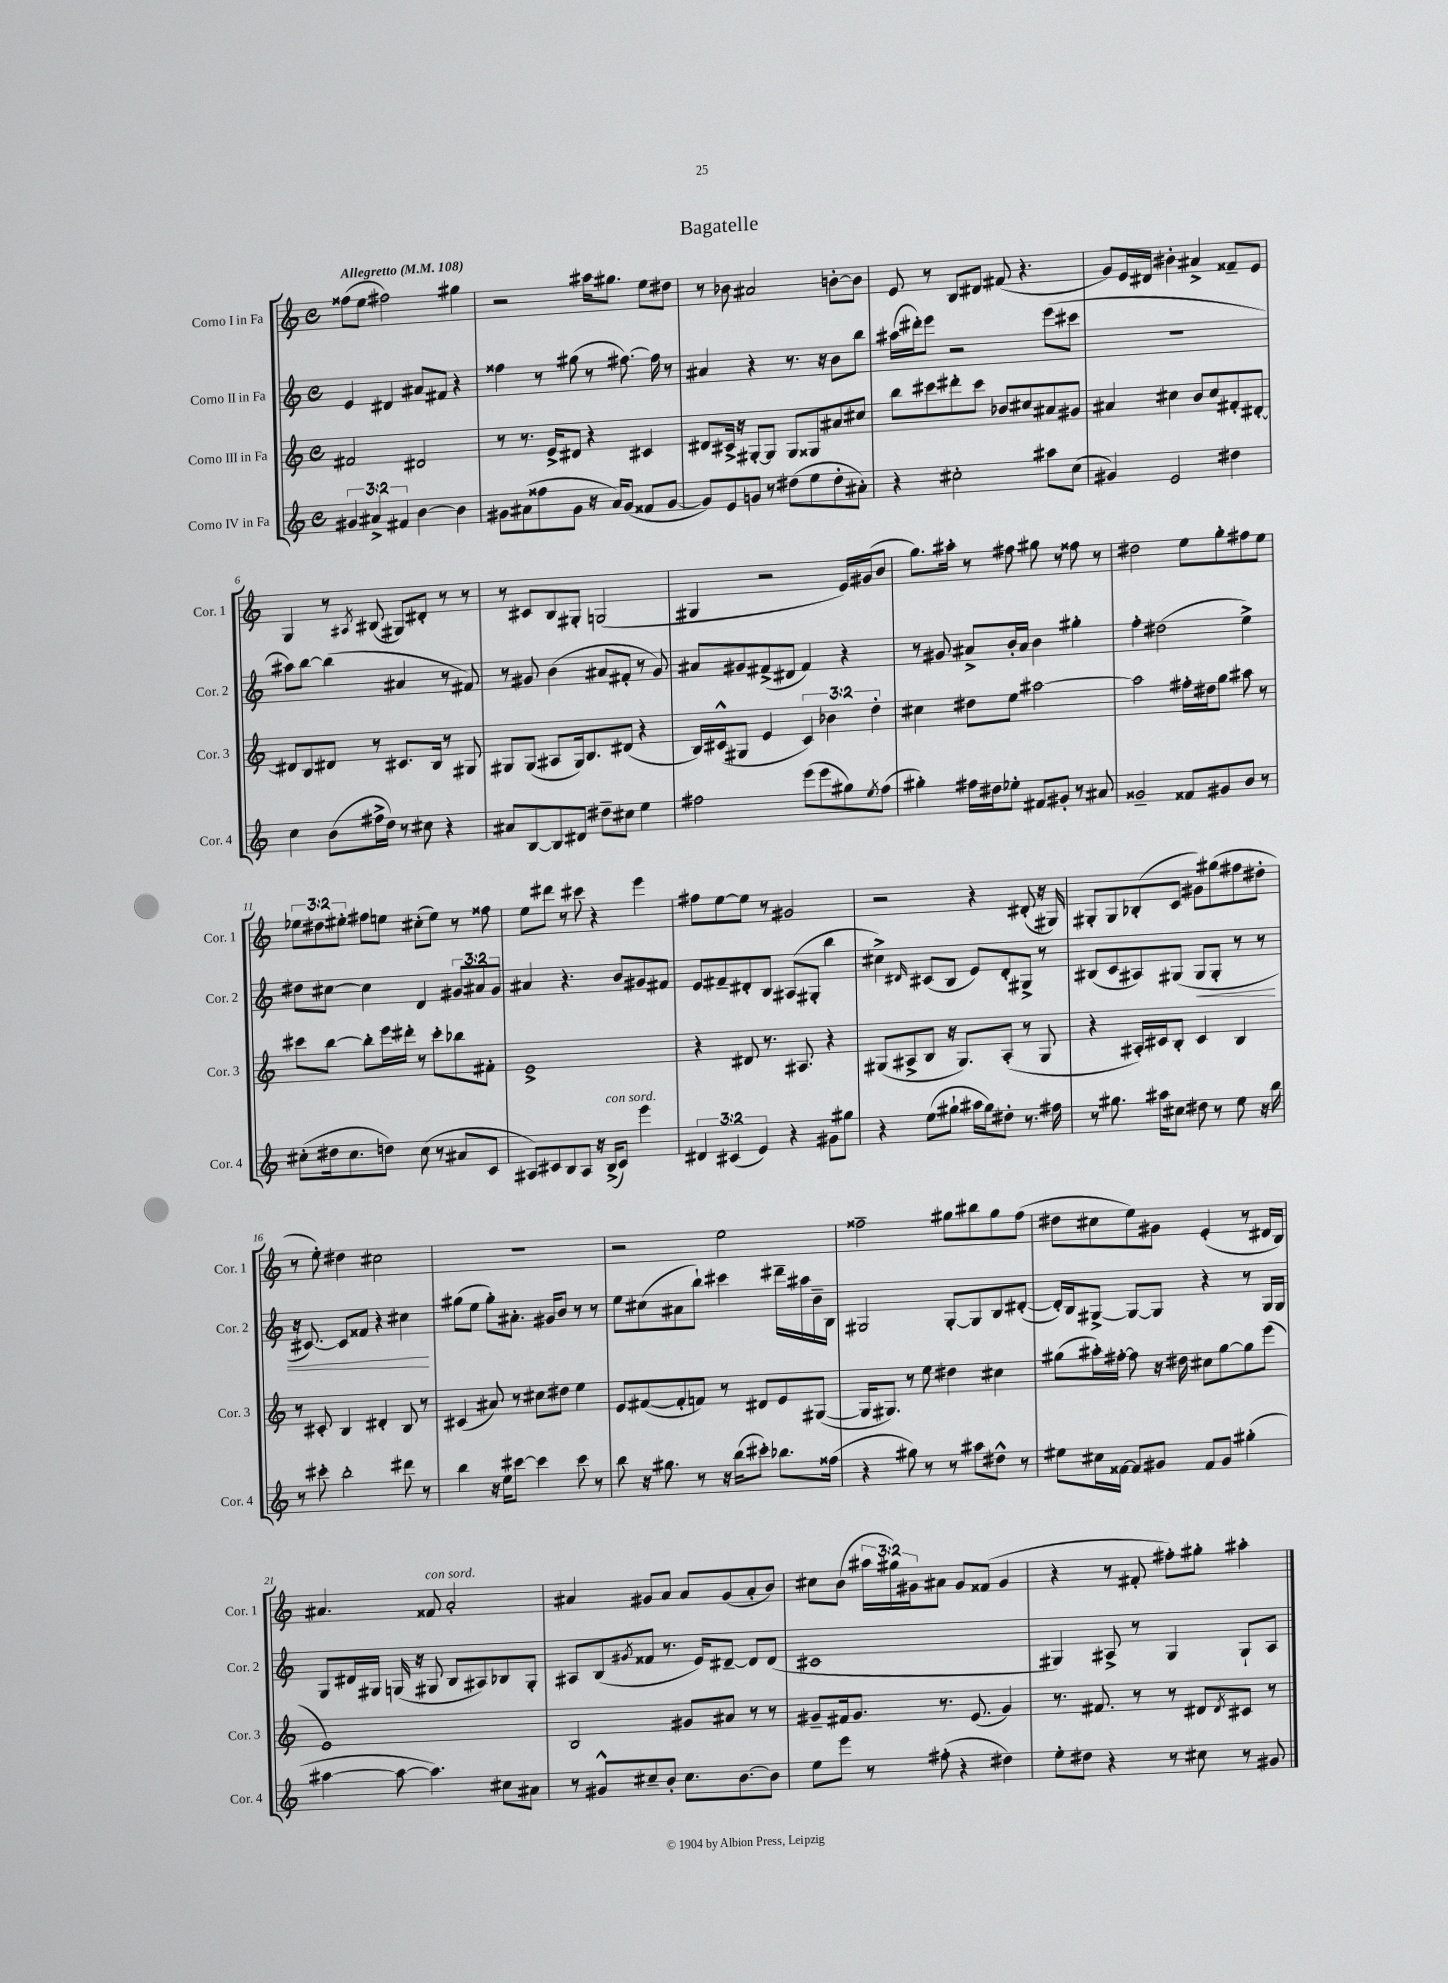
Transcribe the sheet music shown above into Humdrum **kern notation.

**kern	**kern	**kern	**dynam	**kern
*part4	*part3	*part2	*part2	*part1
*staff4	*staff3	*staff2	*staff2	*staff1
*I"Corno IV in Fa	*I"Corno III in Fa	*I"Corno II in Fa	*	*I"Corno I in Fa
*I'Cor. 4	*I'Cor. 3	*I'Cor. 2	*	*I'Cor. 1
*clefG2	*clefG2	*clefG2	*	*clefG2
*k[]	*k[]	*k[]	*	*k[]
*M4/4	*M4/4	*M4/4	*	*M4/4
*met(c)	*met(c)	*met(c)	*	*met(c)
*MM108	*MM108	*MM108	*	*MM108
=1	=1	=1	=1	=1
!	!	!	!	!LO:TX:a:B:t=Allegretto
6g#X/	2f#X/	4e/	.	(8ff##X\L
.	.	.	.	8ee\J
6a#X^/	.	.	.	.
.	.	4d#X/	.	2ff#X\)
6f#X/	.	.	.	.
[4b\	2d#X/	8a#X/L	.	.
.	.	8f#X/J	.	.
4b\]	.	4r	.	4gg#X\
=2	=2	=2	=2	=2
8g#X\L	8r	4ff##X\	.	2r
(8a#X\	8.r	.	.	.
8ff##X\	.	8r	.	.
.	16e^/KL	.	.	.
8g#\J	8d#X/J	(8gg#X\	.	.
16r	4r	8r	.	16aa#X\KL
16a#/KL)	.	.	.	8.gg#X\J
(8g#/J	.	[8.ff#X\)	.	.
8f##X/L	4c#X/	.	.	8ee\L
.	.	16ff#\]	.	.
[8g#/J	.	8r	.	8dd#X\J
=3	=3	=3	=3	=3
8g#/L])	8d#X/L	4a#X/	.	8r
8e/	16c#X^/Jk	.	.	8b-X\
.	16r	.	.	.
8gn/J	[8G#X'/L	4r	.	2a#X/
8r	8G#/J]	.	.	.
(8dd#X\L	8G#/L	8.r	.	.
8ee\	8G##X/	.	.	.
.	.	16r	.	.
8dd#'\	8a#X/	8b\L	.	[8bn'\L
8a#X'\J)	8cc#X/J	8bb\J	.	8b\J]
=4	=4	=4	=4	=4
4r	8bb\L	(16aa#X\LL	.	8e/
.	.	16ddd#X'\J)	.	.
.	8ccc#X\	8eee\J	.	8r
2cc#X'\	8ddd#X'\	2r	.	8B/L
.	8ccc#\J	.	.	8d#X/J
.	8b-X/L	.	.	(8f#X/
.	8cc#X/	.	.	4.r
8aa#X\L	8a#X/	(8eee\L	.	.
(8cc#\J	8g#X/J	8ccc#X\J	.	.
=5	=5	=5	=5	=5
4g#X/)	4a#X/	1r	.	8g/L)
.	.	.	.	16e/L
.	.	.	.	16d#X/JJ
2e/	4cc#X\	.	.	4b#X'\
.	8b/L	.	.	4a#X^/
.	8cc#/	.	.	.
4dd#X\	8f#X'/	.	.	8f##X~/L
.	[8d#X'/J	.	.	8e/J
!!LO:LB:g=z
=6	=6	=6	=6	=6
4cc\	8d#X/L]	8aa#X\L)	.	4G/
.	8B/	[8bb\J	.	.
(8b\L	8d#X/J	(4bb\]	.	8r
.	.	.	.	8qA#X/
16ff#X^\L	8r	.	.	(8B#X/
16dd\JJ)	.	.	.	.
8r	8.c#X/L	4a#X/	.	8G#X/L)
8cc#X\	.	.	.	8d#X'/J
.	16B/Jk	.	.	.
4r	8r	8r	.	8r
.	8G#X/	8f#X/)	.	8r
=7	=7	=7	=7	=7
8a#X/L	8G#X/L	8r	.	8r
[8B/	(8G#/J	8g#X/	.	8c#X/L
8B/]	8A#X/L	(4b\	.	8B/
8d#X/J	16G#/k)	.	.	8G#X'/J
.	8.B/	.	.	.
8dd#X~\L	.	8a#X/L	.	(2Gn/
8cc#X\J	(8d#X/J	8f#X'/J	.	.
4ee\	4r	8r	.	.
.	.	8g#/)	.	.
=8	=8	=8	=8	=8
2ff#X\	16B/LL)	8a#X/L	.	4G#X/
.	(16c#X^^/J	.	.	.
.	8G#X/J	8g#X/	.	.
.	4e/	(8f#X^/	.	2r
.	.	8d#X/J	.	.
(8eee\L	6c#/)	4f#/)	.	.
8eee\	.	.	.	.
.	6b-X\	.	.	.
8gg#X\)	.	4r	.	16e/LL)
.	.	.	.	(16g#X/J
.	6dd'\	.	.	.
8qee/	.	.	.	.
(8ff#\J	.	.	.	8b/J
=9	=9	=9	=9	=9
4gg#X'\)	4cc#X\	8r	.	8.gg\L)
.	.	8g#X/	.	.
.	.	.	.	16aa#X'\Jk
16ff#X\LL	8dd#X\L	8a#X^/L	.	8r
16dd#X\J	.	.	.	.
8ee-X'\J	8ee\J	16b'/L	.	8ff#X\
.	.	16a#/JJ	.	.
8f#X/L	[2aa#X\	4b\	.	8gg#X\
8g#X'/J	.	.	.	8r
8r	.	4gg#X'\	.	8ff##X\
8a#X/	.	.	.	8r
=10	=10	=10	=10	=10
2g##X~/	2aa#\]	4ff'\	.	2dd#X\
.	.	(2dd#X\	.	.
8f##X/L	16ff#X'\LL	.	.	8ee\L
.	16dd#X\J	.	.	.
8g#X/	8gg\J	.	.	8gg'\
8b/J	8aa#X\	4ee^\)	.	8ff#X\
8r	8r	.	.	8ee\J
!!LO:LB:g=z
=11	=11	=11	=11	=11
(8cc#X'\L	8ccc#X\L	8dd#X\L	.	12ee-X\L
.	.	.	.	12dd#X\
16dd#X\k	[8bb\J	[8cc#X\J	.	.
.	.	.	.	12ee#X'\J
8.cc#\	.	.	.	.
.	8bb'\L]	4cc#\]	.	8ff#X\L
8ddn\J)	16eee\L	.	.	8een\J
.	16ddd#X'\JJ	.	.	.
(8cc#\	8r	4d/	.	(8cc#X'\L
8r	8ccc#'\L	.	.	8ee\J)
8a#X/L	8bb-X\	12g#X/L	.	8r
.	.	12a#X/	.	.
8c/J	8f#X'\J	.	.	8ff##X\
.	.	12g#/J	.	.
=12	=12	=12	=12	=12
8A#X/L)	1e^	4a#X/	.	8ee\L
8c#X/	.	.	.	8ddd#X\J
8B/	.	4.r	.	8r
8A#/J	.	.	.	8ccc#X\
16r	.	.	.	4r
!LO:TX:a:i:t=con sord.	!	!	!	!
(16B^/KL	.	.	.	.
8c#/J)	.	8b/L	.	.
4eee\	.	8g#X/	.	4eee\
.	.	8f#X/J	.	.
=13	=13	=13	=13	=13
6d#X/	4r	8e/L	.	8ff#X\L
.	.	8f#X~/	.	[8ee\
(6c#X/	.	.	.	.
.	8d#X/	8d#X'/	.	8ee\J]
6e/)	.	.	.	.
.	8.r	8B/J	.	8r
4r	.	(8A#X/L	.	2g#X/
.	8.A#X/	.	.	.
.	.	8G#X'/J	.	.
8g#X\L	4r	4bb\	.	.
8gg#X\J	.	.	.	.
=14	=14	=14	=14	=14
4r	(8G#X/L	4cc#X^\)	.	2r
.	8A#X^/	.	.	.
.	.	16qqd#X/	.	.
(8ee\L	8B/J	(8c#X/L	.	.
8gg#X`\J	16r	8B/J	.	.
.	8.G#/L)	.	.	.
16aa#X\LL	.	8e/L)	.	4r
16gg#\J)	.	.	.	.
8dd#X'\J	(8A#'/J	8d#'/	.	.
8.r	8r	8G#X^/J	.	(8d#X'/
.	8G#/	8r	.	16r
16ff#X\	.	.	.	16G#X/)
=15	=15	=15	=15	=15
8r	4r	(8B#X/L	.	8G#X'/L
8.gg#X\	.	8c/	.	8G#/
.	16A#X'/LL)	8A#X/)	.	(8B-X'/
16aa#X\KL	16c#X/J	.	.	.
8cc#X\J	8B'/J	(8G#X/J	.	8c/J
!	!	!	!LO:HP:b	!
8dd#X\	4c#/	8G#/L	<	8g#X\L)
8r	.	8G#'/J	.	(8gg#X\
8ee\	4B/	8r	.	8ff#X\
16r	.	8r	.	8dd#X'\J
16bb\	.	.	.	.
!!LO:LB:g=z
=16	=16	=16	=16	=16
8r	8r	16r	.	8r
.	.	[8.c#X/)	.	.
8ccc#X'\	8c#X'/	.	.	8ee'\)
2bb'\	4B/	8c#/L]	.	4dd#X\
.	.	8f##X/J	.	.
.	4d#X'/	4r	.	2cc#X\
8ddd#X\	8B/	4cc#X\	.	.
8r	8r	.	.	.
.	.	.	[	.
=17	=17	=17	=17	=17
4bb\	(4c#X/	(8gg#X\L	.	1r
.	.	8ee\J	.	.
16r	8a#X/)	8gg#'\L)	.	.
16ee\KL	.	.	.	.
[8ccc#X\J	8r	8.a#X'\J	.	.
4ccc#\]	8cc#X\L	.	.	.
.	.	16g#X/KL	.	.
.	8dd#X\J	8b/J	.	.
8ccc#\	4ee\	8r	.	.
8r	.	8r	.	.
=18	=18	=18	=18	=18
8bb\	8e/L	8ee\L	.	2r
16r	([8f#X/	(8cc#X\	.	.
8.gg#X\	.	.	.	.
.	8f#'/]	8a#X\	.	.
8r	8fn/J)	8bb`\J)	.	.
16r	8r	4ccc#X\	.	2ee\
(16bb\KL	.	.	.	.
8ccc#X'\J)	8d#X/L	.	.	.
8.bb-X\L	8e/	16ddd#X~\LL	.	.
.	.	16aa#X\	.	.
.	([8G#X/J	16b~\	.	.
(16ff##X\Jk	.	16B\JJ	.	.
=19	=19	=19	=19	=19
4r	16G#/KL]	2G#X/	.	2ff##X~\
.	8.G#X/J)	.	.	.
8gg#X\)	8r	.	.	.
8r	8ee\	.	.	.
8r	4dd#X\	[8G#'/L	.	8gg#X\L
8aa#X\L	.	8G#/]	.	8bb#X\
8dd#X^^\J	4cc#X\	8B/	.	8gg#\
8r	.	([8d#X'/J	.	(8ff##\J
=20	=20	=20	=20	=20
8ee#X\L	(8gg#X\L	16d#'/LL])	.	8dd#X\L
.	.	16B/J	.	.
16cc#X\L	16aa#X'\L)	[8G#X^/J	.	8cc#X\
[16f##X\JJ	[16ff#X'\JJ	.	.	.
8f##/L]	8ff#\]	8G#/L_	.	8ee\)
8g#X/J	16r	8G#/J]	.	8g#X\J
.	16dd#X\	.	.	.
8f##/L	8cc#X\L	4r	.	(4e'/
8g#/J	[8gg#\	.	.	.
(4gg#X'\	8gg#\]	8r	.	8r
.	(8eee\J	16G#/LL	.	16d#X/LL
.	.	16G#/JJ	.	16B/JJ)
!!LO:LB:g=z
=21	=21	=21	=21	=21
[4aa#X\	1e)	8G/L	.	4.a#X/
.	.	16d#X/L	.	.
.	.	16G#X/JJ	.	.
8aa#\_	.	(16Gn/	.	.
.	.	16r	.	.
!	!	!	!	!LO:TX:a:i:t=con sord.
4.aa#\])	.	8G#X/	.	8f##X/
.	.	8B/L	.	2a#'/
.	.	8A#X/)	.	.
8cc#X\L	.	8B-X/	.	.
8a#X\J	.	8G#'/J	.	.
=22	=22	=22	=22	=22
8r	2B/	8A#X/L	.	4a#X/
8g#X^^/L	.	(8B/	.	.
.	.	8qg#X/	.	.
8cc#X~/	.	8f##X/J	.	8g#X/L
8b'/J	.	8.r	.	8a#/J
8.cc#\L	8g#X/L	.	.	8a#/L
.	.	16e/KL)	.	.
.	8a#X/J	[8d#X~/J	.	(8g#/
[8.b\	.	.	.	.
.	8r	8d#/L]	.	8a#'/
8b\J]	8r	(8d#/J	.	8b/J)
=23	=23	=23	=23	=23
8ee\L	8g#X~/L	1c#X	.	8cc#X\L
8eee\J	16f#X/k	.	.	(8b\J
.	8.g#/J	.	.	.
8r	.	.	.	24aa#X\LL
.	.	.	.	24gg#X\)
.	.	.	.	24g#X\J
(8ff#X'\	8.r	.	.	8a#X\J
4r	.	.	.	8g#/L
.	(8.e/	.	.	.
.	.	.	.	(8f##X/J
4dd#X\)	4g#/)	.	.	4g#/
=24	=24	=24	=24	=24
8ee'\L	8.r	4G#X/)	.	4r
8dd#X\J	.	.	.	.
.	8.f#X/	.	.	.
4r	.	8A#X^/	.	8r
.	8r	8r	.	8f#X'/
8r	8r	4G#/	.	8ff#X'\L)
8cc#X\	8d#X/L	.	.	8gg#X'\J
.	8qd#/	.	.	.
8r	8c#X/J	8G#`/L	.	4aa#X'\
8g#X/	8r	8A#/J	.	.
==	==	==	==	==
*-	*-	*-	*-	*-
